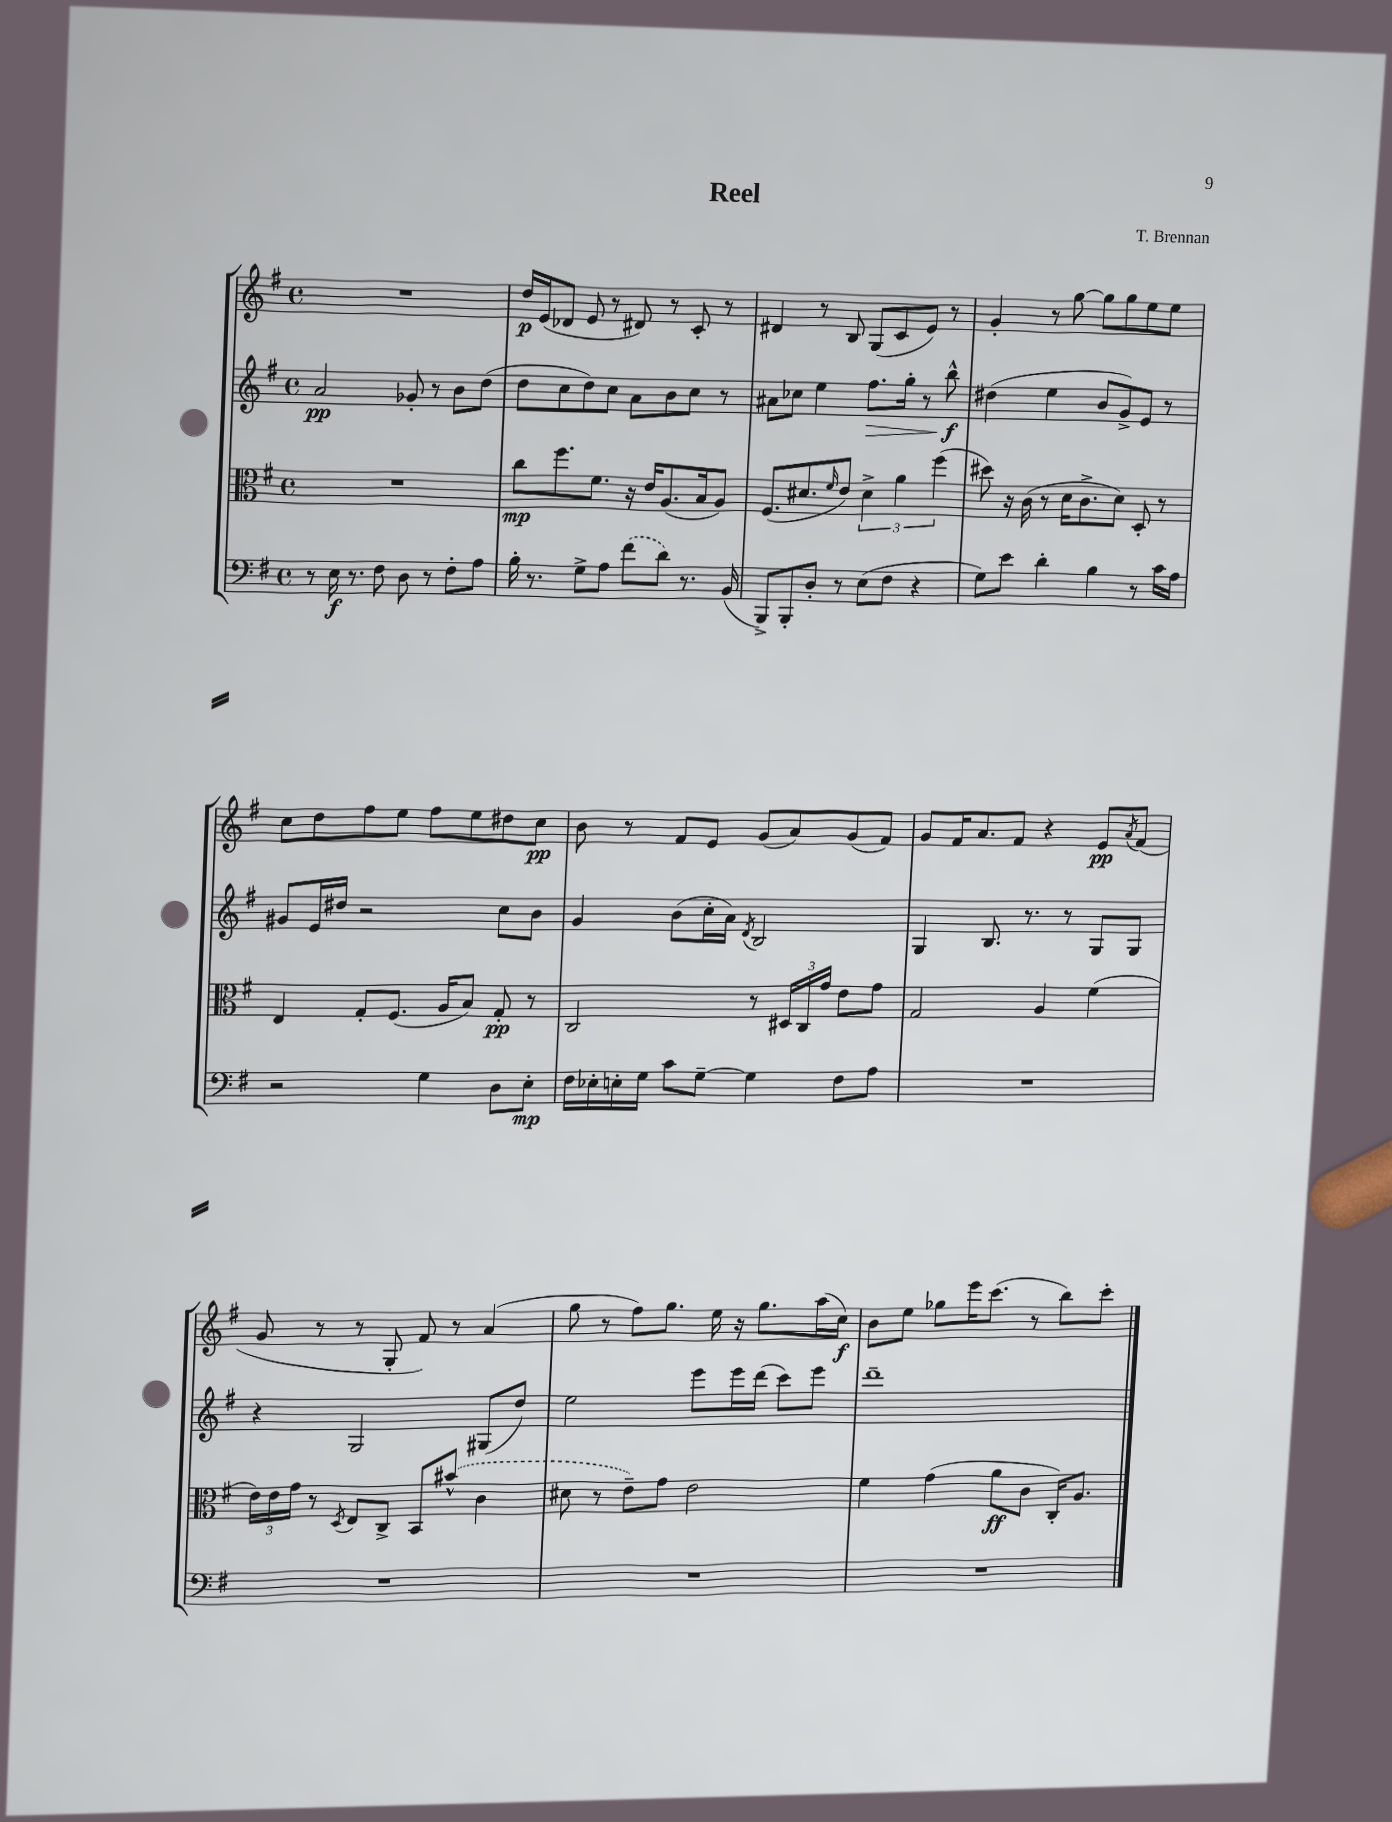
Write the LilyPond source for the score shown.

\header { title = "Reel" composer = "T. Brennan" }
<<
\new StaffGroup <<
\new Staff = "s0" {
    \clef treble \key g \major \defaultTimeSignature \time 4/4
    R1 |
    d''16\p e'16( des'8 e'8 r8 dis'8) r8 c'8-. r8 |
    dis'4 r8 b8 g8( c'8 e'8) r8 |
    g'4-. r8 g''8~ g''8 g''8 e''8 e''8 |
    c''8 d''8 fis''8 e''8 fis''8 e''8 dis''8 c''8\pp |
    b'8 r8 fis'8 e'8 g'8( a'8) g'8( fis'8) |
    g'8 fis'16 a'8. fis'8 r4 e'8\pp \acciaccatura { a'8 } fis'8( |
    g'8 r8 r8 g8-. fis'8) r8 a'4( |
    g''8 r8 fis''8) g''8. e''16 r16 g''8. a''16( c''16\f) |
    b'8 e''8 ges''8 e'''16 c'''8.( r8 b''8) c'''8-. \bar "|." |
}
\new Staff = "s1" {
    \clef treble \key g \major \defaultTimeSignature \time 4/4
    a'2\pp ges'8-. r8 b'8 d''8( |
    d''8 c''8 d''8) c''8 a'8 b'8 c''8 r8 |
    ais'8 ces''8 e''4 fis''8.\> g''16-. r8 b''8-^\f\! |
    dis''4( e''4 b'8 g'8->) e'8 r8 |
    gis'8 e'16 dis''16 r2 c''8 b'8 |
    g'4 b'8( c''16-. a'16) \acciaccatura { d'8 } b2 |
    g4 b8. r8. r8 g8 g8 |
    r4 g2 gis8( d''8) |
    e''2 e'''8 e'''16 d'''16( c'''8) e'''8 |
    d'''1-- \bar "|." |
}
\new Staff = "s2" {
    \clef alto \key g \major \defaultTimeSignature \time 4/4
    R1 |
    c''8\mp fis''8. fis'8. r16 e'16 a8.( b16 a8) |
    fis8.( dis'8. \grace { fis'16 } e'8) \tuplet 3/2 { dis'4-> a'4 fis''4( } |
    dis''8) r16 c'16( r8 d'16 c'8.-> d'8) d8-. r8 |
    e4 g8-. fis8.( a16 b8) g8-.\pp r8 |
    c2 r8 \tuplet 3/2 { dis16 c16 g'16 } e'8 g'8 |
    g2 a4 fis'4( |
    \tuplet 3/2 { e'16) e'16 g'16 } r8 \acciaccatura { d8 } e8 c8-> b,8 \once \slurDashed bis'8-^( c'4 |
    dis'8 r8 e'8--) g'8 e'2 |
    fis'4 g'4( a'8\ff c'8 c16-.) a8. \bar "|." |
}
\new Staff = "s3" {
    \clef bass \key g \major \defaultTimeSignature \time 4/4
    r8 e16\f r8. fis8 d8 r8 fis8-. a8 |
    b16-. r8. g8-> a8 \once \slurDashed fis'8( d'8) r8. b,16( |
    b,,8->) b,,8-. d8-. r8 e8( fis8 r4 |
    g8) e'8 d'4-. b4 r8 c'16 a16 |
    r2 g4 d8 e8-.\mp |
    fis16 ees16-. e16-. g16 c'8 g8~-- g4 fis8 a8 |
    R1 |
    R1 |
    R1 |
    R1 \bar "|." |
}
>>
>>
\layout { \context { \Score \remove "Bar_number_engraver" } }
